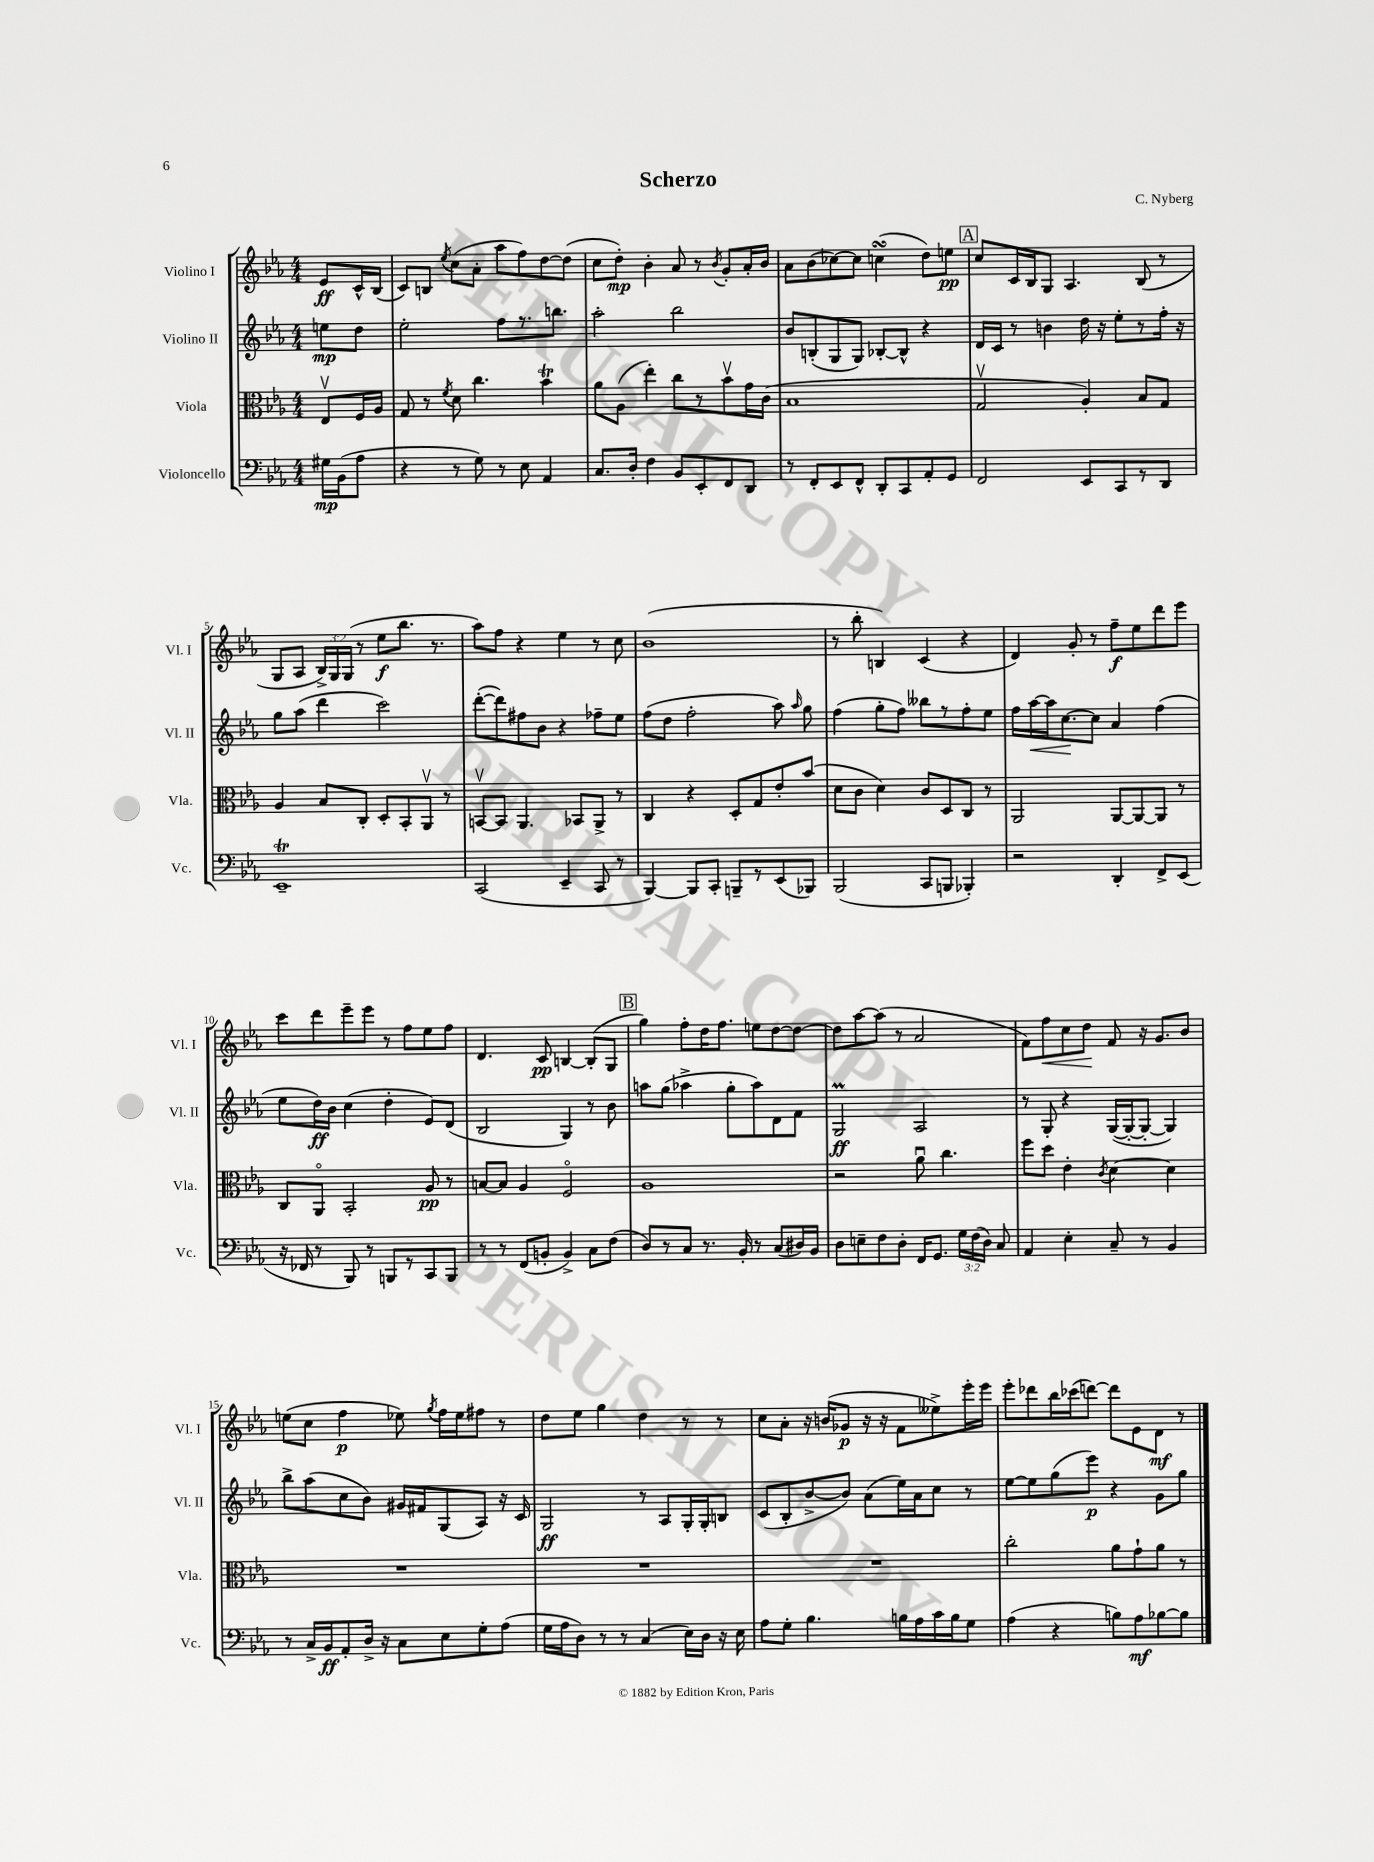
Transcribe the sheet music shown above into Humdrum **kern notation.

**kern	**kern	**kern	**kern
*staff4	*staff3	*staff2	*staff1
*clefF4	*clefC3	*clefG2	*clefG2
*k[b-e-a-]	*k[b-e-a-]	*k[b-e-a-]	*k[b-e-a-]
*M4/4	*M4/4	*M4/4	*M4/4
16G#	8E-v	8ee	8e-
(16BB-	.	.	.
8A-	16F	8dd	16c^^
.	16A-	.	(16B-
=	=	=	=
4r	8G	2ee-'	8c)
.	8r	.	8B
.	8qf	.	8qee-
8r	8d	.	(8cc
8G)	4.cc	.	8a-'
8r	.	8ff	8aa-
8E-	.	8.r	8ff)
4AA-	4b-	.	[8dd
.	.	8.bb	.
.	.	.	(8dd]
=	=	=	=
8.C	8a-	2aa-'	8cc
.	(8A-	.	8dd')
16D'	.	.	.
4F	4ee-')	.	4b-'
8BB-	8cc	2bb-	8a-
8EE-'	8r	.	8r
.	.	.	8qb-
8FF	8b-v	.	8g'
8DD	16g	.	16a-'
.	(16c	.	16b-
=	=	=	=
8r	1B-	8b-	8a-
8FF'	.	(8B'	(8b-
8EE-	.	8G	[8cc-)
8FF^^	.	8G)	8cc-]
8DD'	.	[8B-'	(4cc
8CC	.	8B-^^]	.
8AA-'	.	4r	8dd)
8GG	.	.	8ee
=	=	=	=
2FF	2Gv	16d	8cc
.	.	16c	.
.	.	8r	16c
.	.	.	16B-
.	.	4b	8G
.	.	.	4.A-
8EE-	4A-')	16dd	.
.	.	16r	.
8CC	.	8ee-'	.
8r	8B-	8r	(8B-
8DD	8G	16ff'	8r
.	.	16r	.
=	=	=	=
1EE-~	4A-	8gg	8G
.	.	(8aa-	8A-
.	8B-	4ddd	24B-^)
.	.	.	24G
.	.	.	(24G
.	8C'	.	8r
.	8D'	2ccc)	8ee-
.	8BB-'	.	8.bb-
.	8AA-v	.	.
.	.	.	8.r
.	8r	.	.
=	=	=	=
(2CC	[8BBv	([8ddd'	8aa-)
.	8BB]	8ddd])	8ff
.	4.AA-	8ff#	4r
.	.	8b-	.
4EE-~	.	4r	4ee-
.	8BB-	.	.
8CC	8AA-^	8ff-~	8r
8r	8r	8ee-	8cc
=	=	=	=
[4BBB-)	4C	(8ff	(1b-
.	.	8dd	.
8BBB-]	4r	2ff'	.
8CC'	.	.	.
8BBB~	8D'	.	.
8r	8G	.	.
(8EE-	8e-'	8aa-)	.
.	.	16qqaa-	.
8BBB-)	(8b-	8gg	.
=	=	=	=
(2BBB-	8d	(4ff	8r
.	8c	.	8bb-'
.	4d)	8gg'	4B)
.	.	8ff)	.
8CC	8c	8bb--	(4c
8BBB	8D	8r	.
4BBB-')	8C	8ff'	4r
.	8r	8ee-	.
=	=	=	=
2r	2AA-	16ff	4d)
.	.	[16aa-	.
.	.	16aa-]	.
.	.	[8.cc	.
.	.	.	8g'
.	.	8cc]	8r
4DD'	[8AA-	4a-	8ff~
.	8AA-_	.	8ee-
8FF^	8AA-]	(4ff	8ddd
(8EE-	8r	.	8eee-
=	=	=	=
16r	8C	8ee-	8ccc
16FF-	.	.	.
8r	8AA-o	16dd)	8ddd
.	.	16b-	.
8BBB-)	2BB-'	(4cc	8eee-~
8r	.	.	8eee-
8BBB	.	4dd'	8r
8r	.	.	8ff
8CC	8A-	8e-)	8ee-
8BBB	8r	(8d	8ff
=	=	=	=
8r	[8B	2B-	4.d
8r	8B]	.	.
(8FF	4A-	.	.
8BB'	.	.	8c
4BB^)	2Fo	4G)	[4B
8C	.	8r	(8B']
(8F	.	8b-	8G
=	=	=	=
8D)	1A-	8aa	4gg)
8r	.	(8gg	.
8C	.	4aa-^	8ff'
8.r	.	.	16dd
.	.	.	8.ff
.	.	8gg'	.
16BB-'	.	.	.
8r	.	8aa-)	8ee
(8C	.	8d	[8dd
16D#)	.	8f	8dd_
16BB-	.	.	.
=	=	=	=
8D	2r	2G	8dd]
8E~	.	.	[8aa-
8F	.	.	(8aa-]
8D'	.	.	8r
16FF	8a-u	2A-	2a-
8.GG	.	.	.
.	4.cc	.	.
24G	.	.	.
(24F	.	.	.
24D)	.	.	.
8C	.	.	.
=	=	=	=
4AA-	8ff	8r	8f)
.	8dd	8G'	8ff
4E-'	4e-'	4r	8cc
.	.	.	8dd
.	8qc	.	.
8C~	[4d	([16G	8f
.	.	16G'_	.
8r	.	8G'_	16r
.	.	.	8.g
4BB-	4d]	4G])	.
.	.	.	8b-
=	=	=	=
8r	1r	8bb-^	(8ee
16C^	.	(8aa-	8cc
16BB-	.	.	.
8AA-'	.	8cc	4ff
16D^	.	8b-)	.
16r	.	.	.
8C	.	16g#	8ee-)
.	.	16f#	.
.	.	.	8qgg
8E-	.	(8G	16ff
.	.	.	16ee-
8G'	.	8A-)	8ff#
(8A-	.	16r	8r
.	.	16c	.
=	=	=	=
16G	1r	2G	8dd
16A-	.	.	.
8D)	.	.	8ee-
8r	.	.	4gg
8r	.	.	.
(4C	.	8r	4dd
.	.	8A-	.
16E-)	.	16G'	8r
16D	.	16G'	.
16r	.	8B	8r
16E-	.	.	.
=	=	=	=
8A-	1r	(8c	8cc
8G'	.	8B-'	8a-'
4.B-	.	[8b-^	16r
.	.	.	(16b
.	.	8b-])	8g-
.	.	(8a-	16r
.	.	.	16r
16B	.	16ee-)	8f
16A-	.	16a-	.
16c	.	8cc	8ee--^)
16B	.	.	.
8G	.	8r	16eee-'
.	.	.	16eee-
=	=	=	=
(4A-	2cc'	[8ee-	8eee-'
.	.	8ee-]	8ddd-
4r	.	(8gg	16bb-
.	.	.	(16ccc-
.	.	8eee-)	[8ddd)
8B)	8a-	4r	8ddd]
8A-	8g`	.	8e-
[8B-	8a-	8g	8d
8B-]	8r	8gg	8r
==	==	==	==
*-	*-	*-	*-
